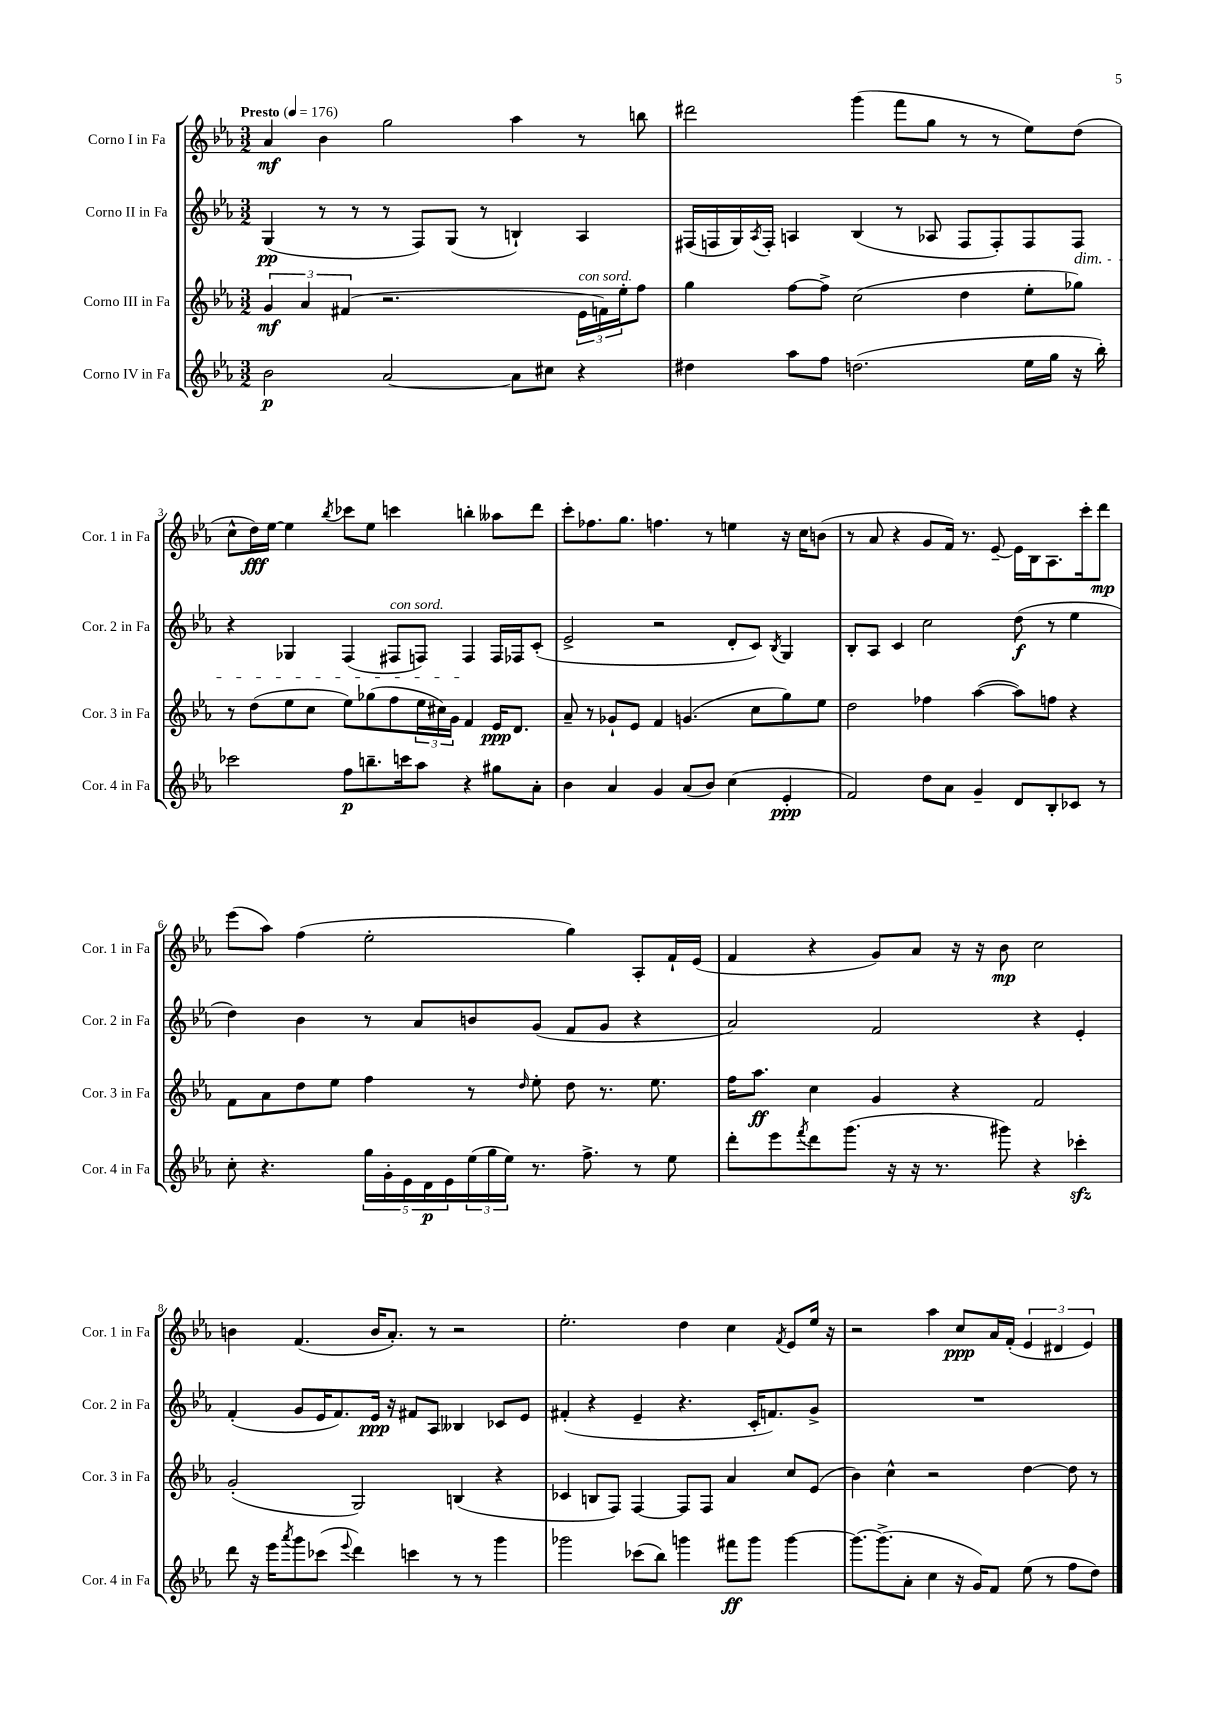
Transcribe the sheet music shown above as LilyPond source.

<<
\new StaffGroup <<
\new Staff = "s0" \with { instrumentName = "Corno I in Fa" shortInstrumentName = "Cor. 1 in Fa" } {
    \clef treble \key ees \major \numericTimeSignature \time 3/2 \tempo "Presto" 4 = 176
    aes'4\mf bes'4 g''2 aes''4 r8 b''8 |
    dis'''2 g'''4( f'''8 g''8 r8 r8 ees''8) d''8( |
    c''8-^ d''16\fff) ees''16~ ees''4 \acciaccatura { bes''8 } ces'''8 ees''8 c'''4 b''4-. aeses''8 d'''8 |
    c'''8-. fes''8. g''8. f''4. r8 e''4 r16 c''16 b'8( |
    r8 aes'8 r4 g'8 f'16) r8. ees'8~-- ees'16 bes16 aes8. c'''16-. d'''8\mp |
    ees'''8( aes''8) f''4( ees''2-. g''4) aes8-. f'16-! ees'16( |
    f'4 r4 g'8) aes'8 r16 r16 bes'8\mp c''2 |
    b'4 f'4.( b'16 aes'8.-.) r8 r2 |
    ees''2.-. d''4 c''4 \acciaccatura { f'8 } ees'8 ees''16 r16 |
    r2 aes''4 c''8\ppp aes'16 f'16-.( \tuplet 3/2 { ees'4 dis'4 ees'4) } \bar "|." |
}
\new Staff = "s1" \with { instrumentName = "Corno II in Fa" shortInstrumentName = "Cor. 2 in Fa" } {
    \clef treble \key ees \major \numericTimeSignature \time 3/2
    g4\pp( r8 r8 r8 f8) g8( r8 b4-!) aes4 |
    fis16( f16 g16) \acciaccatura { aes8 } f16-. a4 bes4( r8 aes8 f8 f8-.) f8 f8\dim |
    r4 ges4 f4( fis8^\markup { \italic "con sord." } f8) f4\! f16 fes16 c'8-.( |
    ees'2-> r2 d'8-. c'8) \acciaccatura { bes8 } g4 |
    bes8-. aes8 c'4 c''2 d''8\f( r8 ees''4 |
    d''4) bes'4 r8 aes'8 b'8 g'8( f'8 g'8 r4 |
    aes'2) f'2 r4 ees'4-. |
    f'4-.( g'8 ees'16 f'8.) ees'16\ppp r16 fis'8 aes8 beses4 ces'8 ees'8 |
    fis'4-.( r4 ees'4-- r4. c'16-. f'8.) g'8-> |
    R1. \bar "|." |
}
\new Staff = "s2" \with { instrumentName = "Corno III in Fa" shortInstrumentName = "Cor. 3 in Fa" } {
    \clef treble \key ees \major \numericTimeSignature \time 3/2
    \tuplet 3/2 { g'4\mf aes'4 fis'4( } r2. \tuplet 3/2 { ees'16^\markup { \italic "con sord." } f'16) ees''16-. } f''8 |
    g''4 f''8~ f''8-> c''2( d''4 ees''8-. ges''8) |
    r8 d''8( ees''8 c''8 ees''8) ges''8( f''8 \tuplet 3/2 { ees''16 cis''16) g'16 } f'4 ees'16\ppp d'8. |
    aes'8-- r8 ges'8-! ees'8 f'4 g'4.( c''8 g''8) ees''8 |
    d''2 fes''4 aes''4~( aes''8) f''8 r4 |
    f'8 aes'8 d''8 ees''8 f''4 r8 \grace { d''16 } ees''8-. d''8 r8. ees''8. |
    f''16 aes''8.\ff c''4 g'4 r4 f'2 |
    g'2-.( g2) b4( r4 |
    ces'4 b8 f8) f4~ f8 f8 aes'4 c''8 ees'8( |
    bes'4) c''4-^ r2 d''4~ d''8 r8 \bar "|." |
}
\new Staff = "s3" \with { instrumentName = "Corno IV in Fa" shortInstrumentName = "Cor. 4 in Fa" } {
    \clef treble \key ees \major \numericTimeSignature \time 3/2
    bes'2\p aes'2~ aes'8 cis''8 r4 |
    dis''4 aes''8 f''8 d''2.( ees''16 g''16 r16 bes''16-.) |
    ces'''2 f''8\p b''8.-- c'''16 aes''8 r4 gis''8 aes'8-. |
    bes'4 aes'4 g'4 aes'8( bes'8) c''4( ees'4-.\ppp |
    f'2) d''8 aes'8 g'4-- d'8 bes8-. ces'8 r8 |
    c''8-. r4. \tuplet 5/4 { g''16 g'16-. ees'16 d'16\p ees'16 } \tuplet 3/2 { ees''16( g''16 ees''16) } r8. f''8.-> r8 ees''8 |
    d'''8-. ees'''8 \acciaccatura { f'''8 } d'''8 g'''8.( r16 r16 r8. gis'''8) r4 ces'''4-.\sfz |
    d'''8 r16 ees'''16 \acciaccatura { aes'''8 } g'''8 ces'''8( \appoggiatura { ees'''8 } d'''4) c'''4 r8 r8 g'''4 |
    ges'''2 ces'''8( bes''8) g'''4 fis'''8\ff g'''8 g'''4~ |
    g'''8.~ g'''8.->( aes'8-. c''4 r16 g'16) f'8 ees''8( r8 f''8 d''8) \bar "|." |
}
>>
>>
